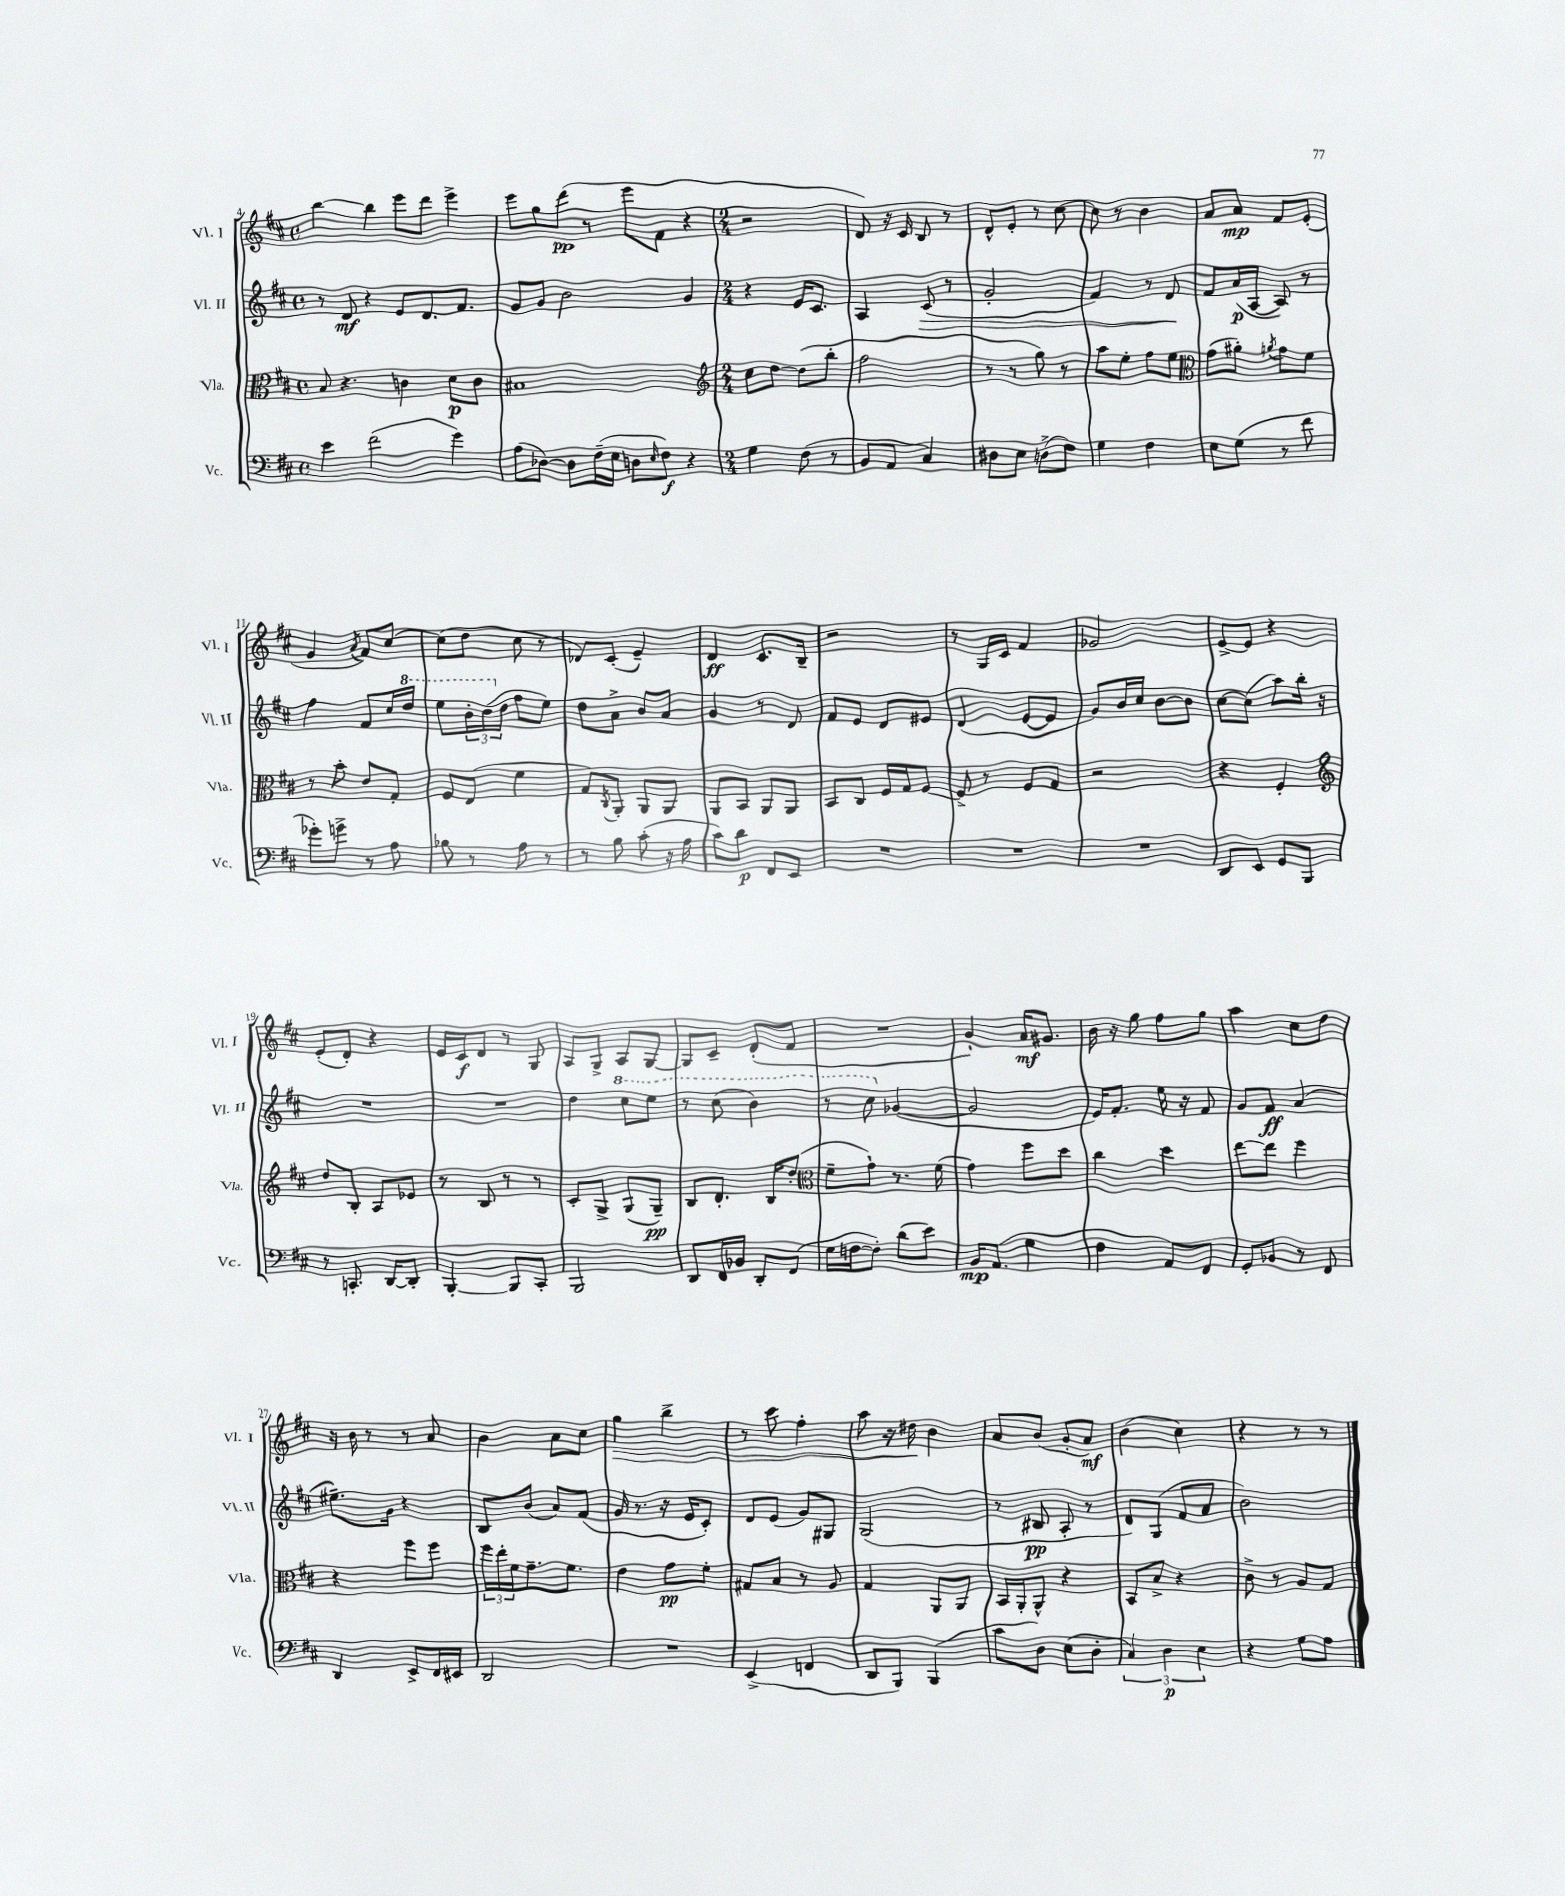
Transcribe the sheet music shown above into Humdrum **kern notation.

**kern	**kern	**kern	**kern
*staff4	*staff3	*staff2	*staff1
*clefF4	*clefC3	*clefG2	*clefG2
*k[f#c#]	*k[f#c#]	*k[f#c#]	*k[f#c#]
*M4/4	*M4/4	*M4/4	*M4/4
*met(c)	*met(c)	*met(c)	*met(c)
4e	8B	8r	[4bb
.	4.r	8d	.
(2f#	.	4r	4bb]
.	4c	8e	8eee
.	.	8.d	8ddd
4g)	8d	.	4eee^
.	.	8.f#	.
.	8c	.	.
=	=	=	=
(8A	1B#	8g	8eee
[8D-)	.	8g	8gg
8D-]	.	2b	(8ddd
(16F#~	.	.	8r
16E	.	.	.
8D	.	.	8eee
16qqE	.	.	.
8F#)	.	.	8f#
4r	.	4g	4r
=	=	=	=
*	*clefG2	*	*
*M2/4	*M2/4	*M2/4	*M2/4
4G	8cc#	4r	2r
.	[8dd	.	.
(8F#	(8dd]	16e	.
.	.	8.c#	.
8r	8bb'	.	.
=	=	=	=
8BB	2ff#	4A	8d)
8AA	.	.	16r
.	.	.	16c#
4C#)	.	(8c#	8B
.	.	8r	8r
=	=	=	=
8D#	8r	2g'	8d^^
8E	8r	.	8e'
(8D^	8gg)	.	8r
8F#)	8r	.	[8cc#
=	=	=	=
4G	8aa	4f#)	8cc#]
.	8ee'	.	8r
4F#	8ff#	8r	4b
.	8ee	8d	.
=	=	=	=
*	*clefC3	*	*
8E	(8g	8f#	8a
(8G	8a#')	(16a	8a
.	.	[16A	.
.	8qa	.	.
8r	8g	8A])	8f#
8f#	8f#	8r	(8e'
=	=	=	=
8g-')	8r	4ff#	4g
8g^	8b'	.	.
.	.	.	8qa
8r	8e	8f#	8f#)
8A	8G'	16cc#	[8cc#
.	.	16ddd	.
=	=	=	=
8B-	8F#	8eee	(8cc#]
8r	(8E	24bb'	8dd
.	.	(24ddd	.
.	.	24dd	.
8A	4f#	8ff#	8cc#
8r	.	8ee)	8r
=	=	=	=
8r	8G)	8dd	8d-)
.	8qC#	.	.
8B	8AA'	8a^	(8c#'
(8c#'	8AA	8b	4e~)
16r	8AA	8a	.
16A	.	.	.
=	=	=	=
8c#)	8AA	4g	4d
8d	8BB	.	.
8FF#	8AA	8r	8.c#
8EE	8AA	8d	.
.	.	.	16B~
=	=	=	=
2r	8BB	8f#	2r
.	8C#	8e	.
.	16F#	8d	.
.	16G	.	.
.	[8F#	8e#	.
=	=	=	=
2r	8F#^]	(4d	8r
.	8r	.	16G
.	.	.	16c#
.	8F#	[8e	4f#
.	8G	8e]	.
=	=	=	=
2r	2r	8g)	2g-
.	.	16b	.
.	.	16cc#	.
.	.	[8b	.
.	.	8b]	.
=	=	=	=
8DD	4r	[8cc#	[8e^
8EE	.	(8cc#]	8e]
8GG	4F#'	8aa)	4r
8BBB	.	16bb'	.
.	.	16r	.
=	=	=	=
*	*clefG2	*	*
8r	8dd	2r	(8e'
8.CC'	8B'	.	8d')
.	8A	.	4r
[16DD	.	.	.
8DD']	8e-	.	.
=	=	=	=
[4BBB'	8r	2r	16e
.	.	.	16c#
.	8B	.	8d
8BBB]	8r	.	8r
8CC#'	8r	.	8G
=	=	=	=
2BBB	8c#'	4dd	8A
.	8G^	.	8G^
.	(8G	8ccc#	8A
.	8G~)	8eee	[8G
=	=	=	=
8DD	8B	8r	8G]
16FF#	8.d'	(8ccc#	8c#~
16BB-	.	.	.
8DD'	.	4bb)	(8d'
.	16B	.	.
(8FF#	(8dd'	.	8f#
=	=	=	=
*	*clefC3	*	*
16G	8f#~	8r	2r
[16F	.	.	.
8F'])	8g`)	8ccc#	.
(8d	8.r	([4g-	.
8e)	.	.	.
.	(16f#	.	.
=	=	=	=
16BB	4g)	2g-]	4g')
(8.AA	.	.	.
4G	8ff#	.	16a
.	.	.	8.g#
.	8dd	.	.
=	=	=	=
4F#	4cc#	16e)	16b
.	.	8.f#'	16r
.	.	.	8gg
8AA)	4dd	16ee	8ff#
.	.	16r	.
8FF#	.	8f#	8gg
=	=	=	=
8GG'	[8ee	8g	4aa
8BB-	8ee]	8f#	.
8r	4ff#	(4a	8cc#
8FF#	.	.	8dd
=	=	=	=
4DD	4r	8.ee#~)	16r
.	.	.	16b
.	.	.	8r
.	.	16g	.
8EE^	8ff#	4r	8r
16FF#	8ff#	.	8a
16EE#	.	.	.
=	=	=	=
2DD	24ff#	8B	4b
.	24ee'	.	.
.	24f#	.	.
.	8.g~	(8b	.
.	.	8a)	8a
.	8.f#	.	.
.	.	(8f#	8cc#
=	=	=	=
2r	4e	16g	4gg
.	.	8.r	.
.	8g	16r	4bb^
.	.	16e	.
.	8f#'	8c#')	.
=	=	=	=
(4EE^	8G#	8d	8r
.	8B	(8e	8ccc#
4FF	8r	8g)	4ff#'
.	8A	8G#	.
=	=	=	=
8DD	4G	(2G	8aa
8BBB)	.	.	16r
.	.	.	16dd#
(4BBB	8AA	.	4b
.	8AA	.	.
=	=	=	=
8c#	16BB	8r	8a
.	16AA'	.	.
8D)	8AA^^	8B#	(8b
(8E	4r	8A'	8g'
8D'	.	8r	8a)
=	=	=	=
6C#)	8BB	8d)	(4b
.	8B^	(8G	.
6D	.	.	.
.	4r	8f#	4cc#)
6E	.	.	.
.	.	8a	.
=	=	=	=
4r	8c#^	2b)	4r
.	8r	.	.
8G	8A	.	8r
8A	8G	.	8r
==	==	==	==
*-	*-	*-	*-
